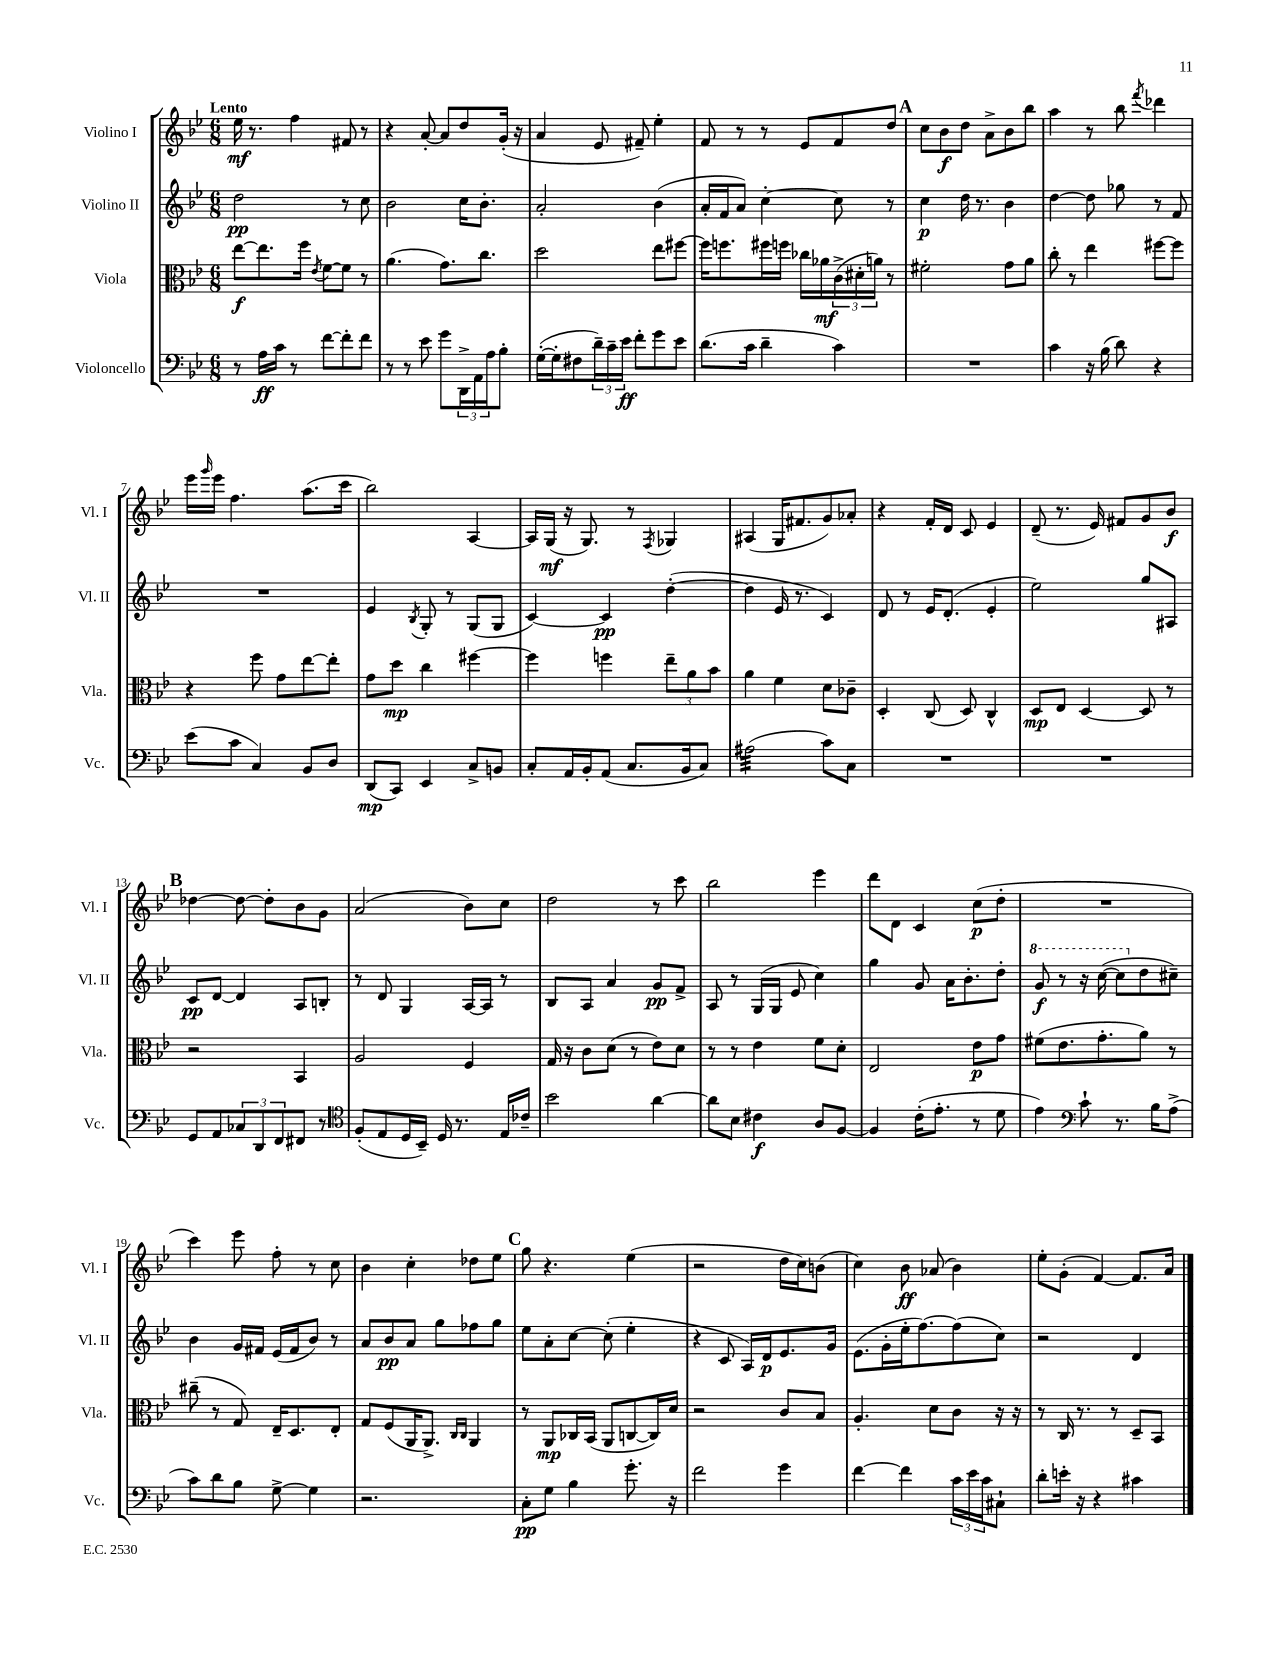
<<
\new StaffGroup <<
\new Staff = "s0" \with { instrumentName = "Violino I" shortInstrumentName = "Vl. I" } {
    \clef treble \key bes \major \numericTimeSignature \time 6/8 \tempo "Lento"
    ees''16\mf r8. f''4 fis'8 r8 |
    r4 a'8~-. a'8 d''8 g'16-.( r16 |
    a'4 ees'8 fis'8--) ees''4-. |
    f'8 r8 r8 ees'8 f'8 d''8 |
    \mark \markup { \bold "A" } c''8 bes'8\f d''8 a'8-> bes'8 bes''8 |
    a''4 r8 bes''8 \acciaccatura { f'''8 } des'''4 |
    ees'''16 \grace { g'''16 } ees'''16 f''4. a''8.( c'''16 |
    bes''2) a4~ |
    a16 g16\mf( r16 g8.) r8 \acciaccatura { f8 } ges4 |
    ais4( g16 fis'8. g'8) aes'8-. |
    r4 f'16-. d'16 c'8 ees'4 |
    d'8--( r8. ees'16) fis'8 g'8 bes'8\f |
    \mark \markup { \bold "B" } des''4~ des''8~ des''8-. bes'8 g'8 |
    a'2( bes'8) c''8 |
    d''2 r8 c'''8 |
    bes''2 ees'''4 |
    d'''8 d'8 c'4 c''8\p( d''8-. |
    R2. |
    c'''4) ees'''8 f''8-. r8 c''8 |
    bes'4 c''4-. des''8 ees''8 |
    \mark \markup { \bold "C" } g''8 r4. ees''4( |
    r2 d''16 c''16) b'8( |
    c''4) bes'8\ff aes'8( bes'4) |
    ees''8-. g'8-.( f'4~) f'8. a'16 \bar "|." |
}
\new Staff = "s1" \with { instrumentName = "Violino II" shortInstrumentName = "Vl. II" } {
    \clef treble \key bes \major \numericTimeSignature \time 6/8
    d''2\pp r8 c''8 |
    bes'2 c''16 bes'8.-. |
    a'2-. bes'4( |
    a'16-. f'16 a'8) c''4~-. c''8 r8 |
    \mark \markup { \bold "A" } c''4\p d''16 r8. bes'4 |
    d''4~ d''8 ges''8 r8 f'8 |
    R2. |
    ees'4 \acciaccatura { bes8 } g8-. r8 g8( g8 |
    c'4~) c'4\pp d''4~-.( |
    d''4 ees'16 r8. c'4) |
    d'8 r8 ees'16 d'8.-.( ees'4-. |
    ees''2) g''8 ais8 |
    \mark \markup { \bold "B" } c'8\pp d'8~ d'4 a8 b8-. |
    r8 d'8 g4 a16~ a16 r8 |
    bes8 a8 a'4 g'8\pp f'8-> |
    a8 r8 g16( g16 ees'8 c''4) |
    g''4 g'8 a'16 bes'8.-. d''8-. |
    \ottava #1 g''8\f r8 r16 c'''16~( c'''8 \ottava #0 d''8 cis''8--) |
    bes'4 g'16 fis'16 ees'16( fis'16 bes'8) r8 |
    a'8 bes'8\pp a'8 g''8 fes''8 g''8 |
    \mark \markup { \bold "C" } ees''8 a'8-. c''8~ c''8-.( ees''4-. |
    r4 c'8 a16) d'16\p ees'8. g'16 |
    ees'8.( g'16-. ees''16-. f''8.~) f''8( c''8) |
    r2 d'4 \bar "|." |
}
\new Staff = "s2" \with { instrumentName = "Viola" shortInstrumentName = "Vla." } {
    \clef alto \key bes \major \numericTimeSignature \time 6/8
    ees''8~\f ees''8. f''16 \acciaccatura { ees'8 } f'8~ f'8 r8 |
    a'4.( g'8.) c''8. |
    d''2 ees''8 fis''8~ |
    fis''16 f''8. fis''16 f''16 ces''16 aes'16\mf \tuplet 3/2 { c'16->( dis'16-. a'16) } r8 |
    \mark \markup { \bold "A" } fis'2-. g'8 a'8 |
    c''8-. r8 ees''4 fis''8~ fis''8 |
    r4 f''8 g'8 ees''8~ ees''8-. |
    g'8 d''8\mp c''4 fis''4~ |
    fis''4 f''4 \tuplet 3/2 { ees''8-- a'8 bes'8 } |
    a'4 f'4 d'8 ces'8-- |
    d4-. c8( d8) c4-^ |
    d8\mp ees8 d4~ d8 r8 |
    \mark \markup { \bold "B" } r2 bes,4 |
    a2 f4 |
    g16 r16 c'8 d'8( r8 ees'8) d'8 |
    r8 r8 ees'4 f'8 d'8-. |
    ees2 ees'8\p g'8 |
    fis'8( ees'8. g'8.-. a'8) r8 |
    cis''8--( r8 g8) ees16-- d8. ees8-. |
    g8 f8( a,16 a,8.->) \grace { c16 c16 } a,4 |
    \mark \markup { \bold "C" } r8 a,8\mp ces16 bes,16( a,8 c8~ c16) d'16 |
    r2 c'8 bes8 |
    a4.-. d'8 c'8 r16 r16 |
    r8 c16 r8. r8 d8-- bes,8 \bar "|." |
}
\new Staff = "s3" \with { instrumentName = "Violoncello" shortInstrumentName = "Vc." } {
    \clef bass \key bes \major \numericTimeSignature \time 6/8
    r8 a16\ff c'16 r8 f'8~ f'8-. f'8 |
    r8 r8 ees'8 g'8 \tuplet 3/2 { d,16-> a,16 a16 } bes8-. |
    g16~-.( g16-. fis8 \tuplet 3/2 { d'16--) c'16-- ees'16\ff } f'8-. g'8 ees'8 |
    d'8.( c'16 d'4-- c'4) |
    \mark \markup { \bold "A" } R2. |
    c'4 r16 bes16( d'8) r4 |
    ees'8( c'8 c4) bes,8 d8 |
    d,8\mp( c,8) ees,4 c8-> b,8 |
    c8-. a,16 bes,16-. a,8( c8. bes,16 c8) |
    ais2:32( c'8) c8 |
    R2. |
    R2. |
    \mark \markup { \bold "B" } g,8 a,8 \tuplet 3/2 { ces8 d,8 f,8 } fis,8 r8 |
    \clef tenor f8-.( ees8 d16 bes,16--) d16 r8. ees16 ces'16-- |
    bes'2 a'4~ |
    a'8 bes8 cis'4\f a8 f8~ |
    f4 c'16-.( ees'8.-. r8 d'8 |
    ees'4) \clef bass c'8-! r8. bes16 a8->( |
    c'8) d'8 bes8 g8~-> g4 |
    r2. |
    \mark \markup { \bold "C" } c8-.\pp g8 bes4 g'8.-. r16 |
    f'2 g'4 |
    f'4~ f'4 \tuplet 3/2 { c'16 ees'16 c'16 } cis8-! |
    d'8-. e'16-. r16 r4 cis'4 \bar "|." |
}
>>
>>
